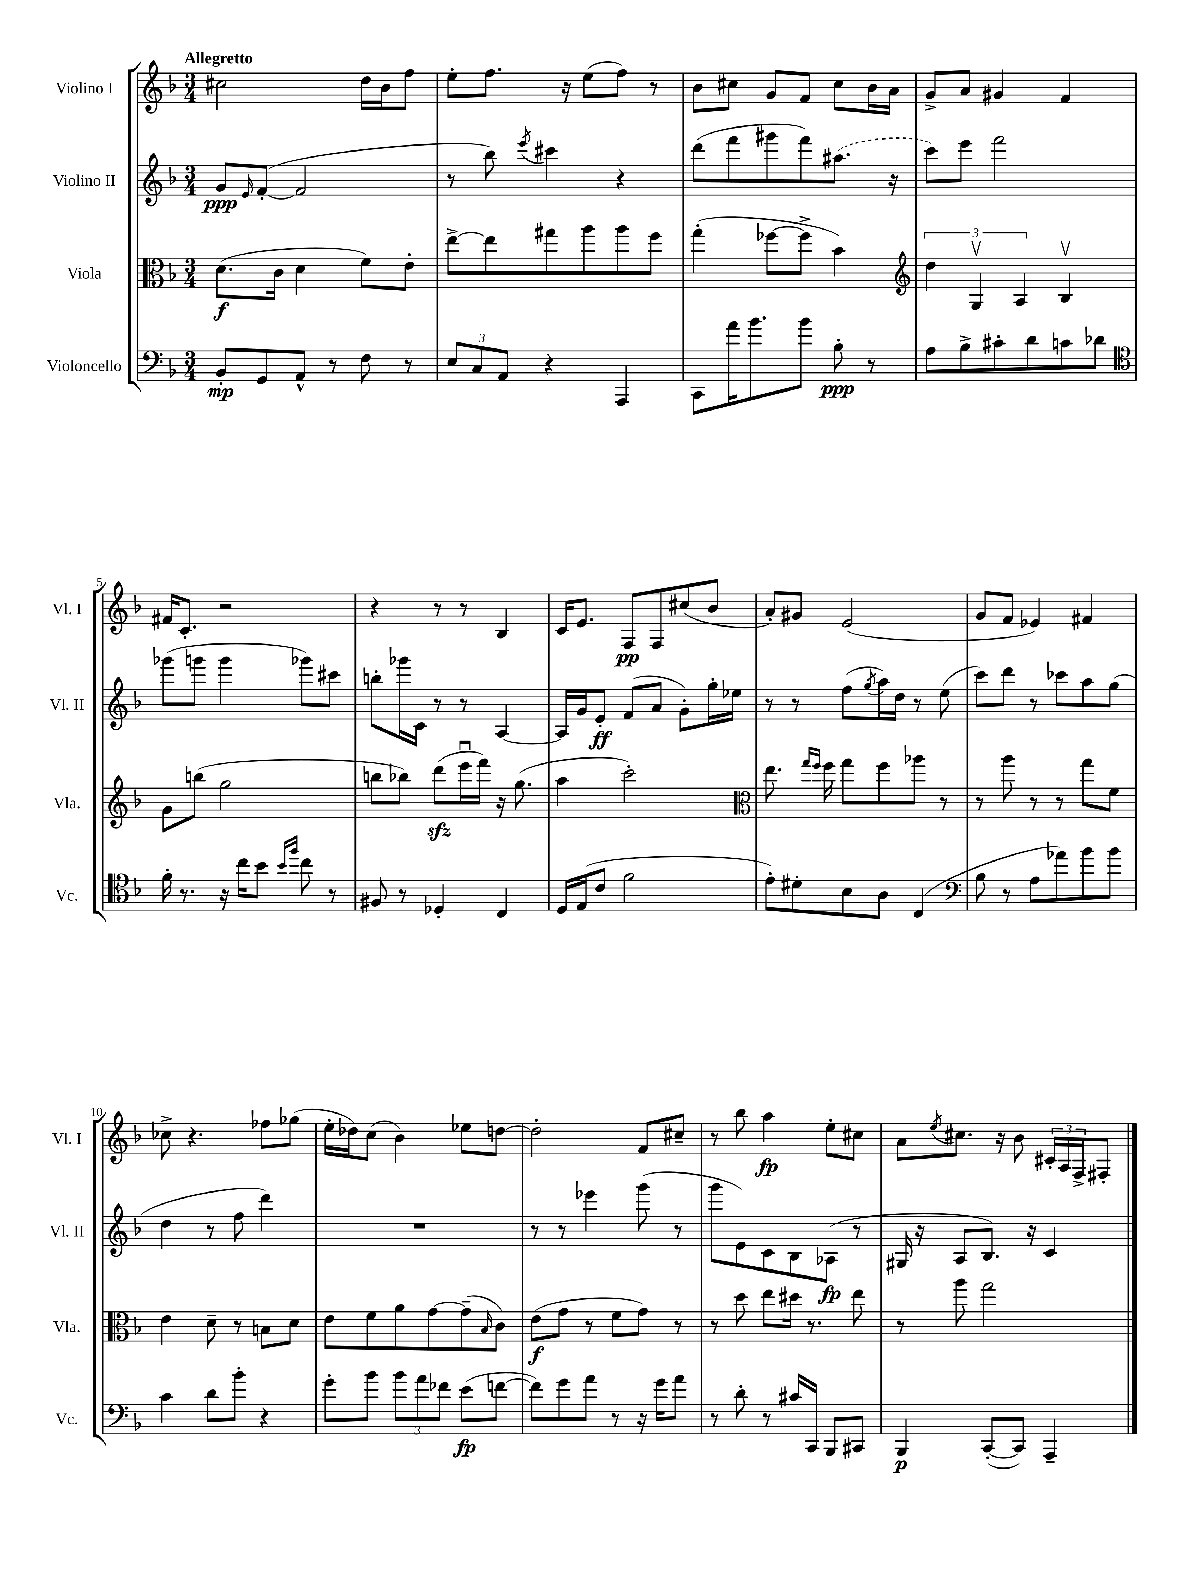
<<
\new StaffGroup <<
\new Staff = "s0" \with { instrumentName = "Violino I" shortInstrumentName = "Vl. I" } {
    \clef treble \key f \major \numericTimeSignature \time 3/4 \tempo "Allegretto"
    cis''2 d''16 bes'16 f''8 |
    e''8-. f''8. r16 e''8( f''8) r8 |
    bes'8 cis''8 g'8 f'8 cis''8 bes'16 a'16 |
    g'8-> a'8 gis'4 f'4 |
    fis'16 c'8.-. r2 |
    r4 r8 r8 bes4 |
    c'16 e'8. f8\pp f8 cis''8( bes'8 |
    a'8-.) gis'8 e'2( |
    g'8 f'8 ees'4) fis'4 |
    ces''8-> r4. fes''8 ges''8( |
    e''16-. des''16) c''8( bes'4) ees''8 d''8~ |
    d''2-. f'8 cis''8-- |
    r8 bes''8 a''4\fp e''8-. cis''8 |
    a'8 \acciaccatura { e''8 } cis''8. r16 bes'8 \tuplet 3/2 { cis'16-. a16 f16-> } fis8-. \bar "|." |
}
\new Staff = "s1" \with { instrumentName = "Violino II" shortInstrumentName = "Vl. II" } {
    \clef treble \key f \major \numericTimeSignature \time 3/4
    g'8\ppp \grace { e'16 } f'8~-.( f'2 |
    r8 bes''8) \acciaccatura { e'''8 } cis'''4 r4 |
    d'''8( f'''8 gis'''8 f'''8) \once \slurDashed ais''8.( r16 |
    c'''8) e'''8 f'''2 |
    ges'''8( g'''8 g'''4 ges'''8) cis'''8 |
    b''8-. ges'''16 c'16 r8 r8 a4~ |
    a16 g'16 e'8-.\ff f'8( a'8 g'8-.) g''16-. ees''16 |
    r8 r8 f''8( \acciaccatura { g''8 } a''16) d''16 r8 e''8( |
    c'''8) d'''8 r8 ces'''8 a''8 g''8( |
    d''4 r8 f''8 d'''4) |
    R2. |
    r8 r8 ees'''4 g'''8( r8 |
    g'''8 e'8) c'8 bes8 aes8\fp( r8 |
    gis16 r16 a8 bes8.) r16 c'4 \bar "|." |
}
\new Staff = "s2" \with { instrumentName = "Viola" shortInstrumentName = "Vla." } {
    \clef alto \key f \major \numericTimeSignature \time 3/4
    d'8.\f( c'16 d'4 f'8) e'8-. |
    e''8~-> e''8 gis''8 a''8 a''8 f''8 |
    g''4-.( fes''8~ fes''8-> bes'4) |
    \clef treble \tuplet 3/2 { d''4 g4\upbow a4 } bes4\upbow |
    g'8 b''8( g''2 |
    b''8 bes''8) d'''8\sfz( e'''16\downbow f'''16) r16 g''8.( |
    a''4 c'''2-.) |
    \clef alto e''8. \grace { g''16 f''16 } f''16 g''8 f''8 aes''8 r8 |
    r8 a''8 r8 r8 g''8 f'8 |
    e'4 d'8-- r8 b8 d'8 |
    e'8 f'8 a'8 g'8~ g'8--( \grace { bes16 } c'8) |
    e'8\f( g'8 r8 f'8 g'8) r8 |
    r8 d''8 e''8 dis''16 r8. e''8 |
    r8 a''8 g''2 \bar "|." |
}
\new Staff = "s3" \with { instrumentName = "Violoncello" shortInstrumentName = "Vc." } {
    \clef bass \key f \major \numericTimeSignature \time 3/4
    bes,8-.\mp g,8 a,8-^ r8 f8 r8 |
    \tuplet 3/2 { e8 c8 a,8 } r4 a,,4 |
    c,8 a'16 bes'8. bes'8 bes8-.\ppp r8 |
    a8 bes8-> cis'8-. d'8 c'8 des'8 |
    \clef tenor f'16-. r8. r16 c''16 bes'8 \grace { bes'16 f''16 } c''8 r8 |
    fis8 r8 des4-. c4 |
    d16 e16( c'8 f'2 |
    e'8-.) dis'8-. bes8 a8 c4( |
    \clef bass bes8 r8 a8 aes'8) bes'8 bes'8 |
    c'4 d'8 bes'8-. r4 |
    g'8-. bes'8 \tuplet 3/2 { bes'8 a'8 fes'8 } e'8\fp( f'8~ |
    f'8) g'8 a'8 r8 r16 g'16 a'8 |
    r8 d'8-. r8 cis'16 c,16 bes,,8 cis,8 |
    bes,,4\p c,8~-.( c,8) a,,4-- \bar "|." |
}
>>
>>
